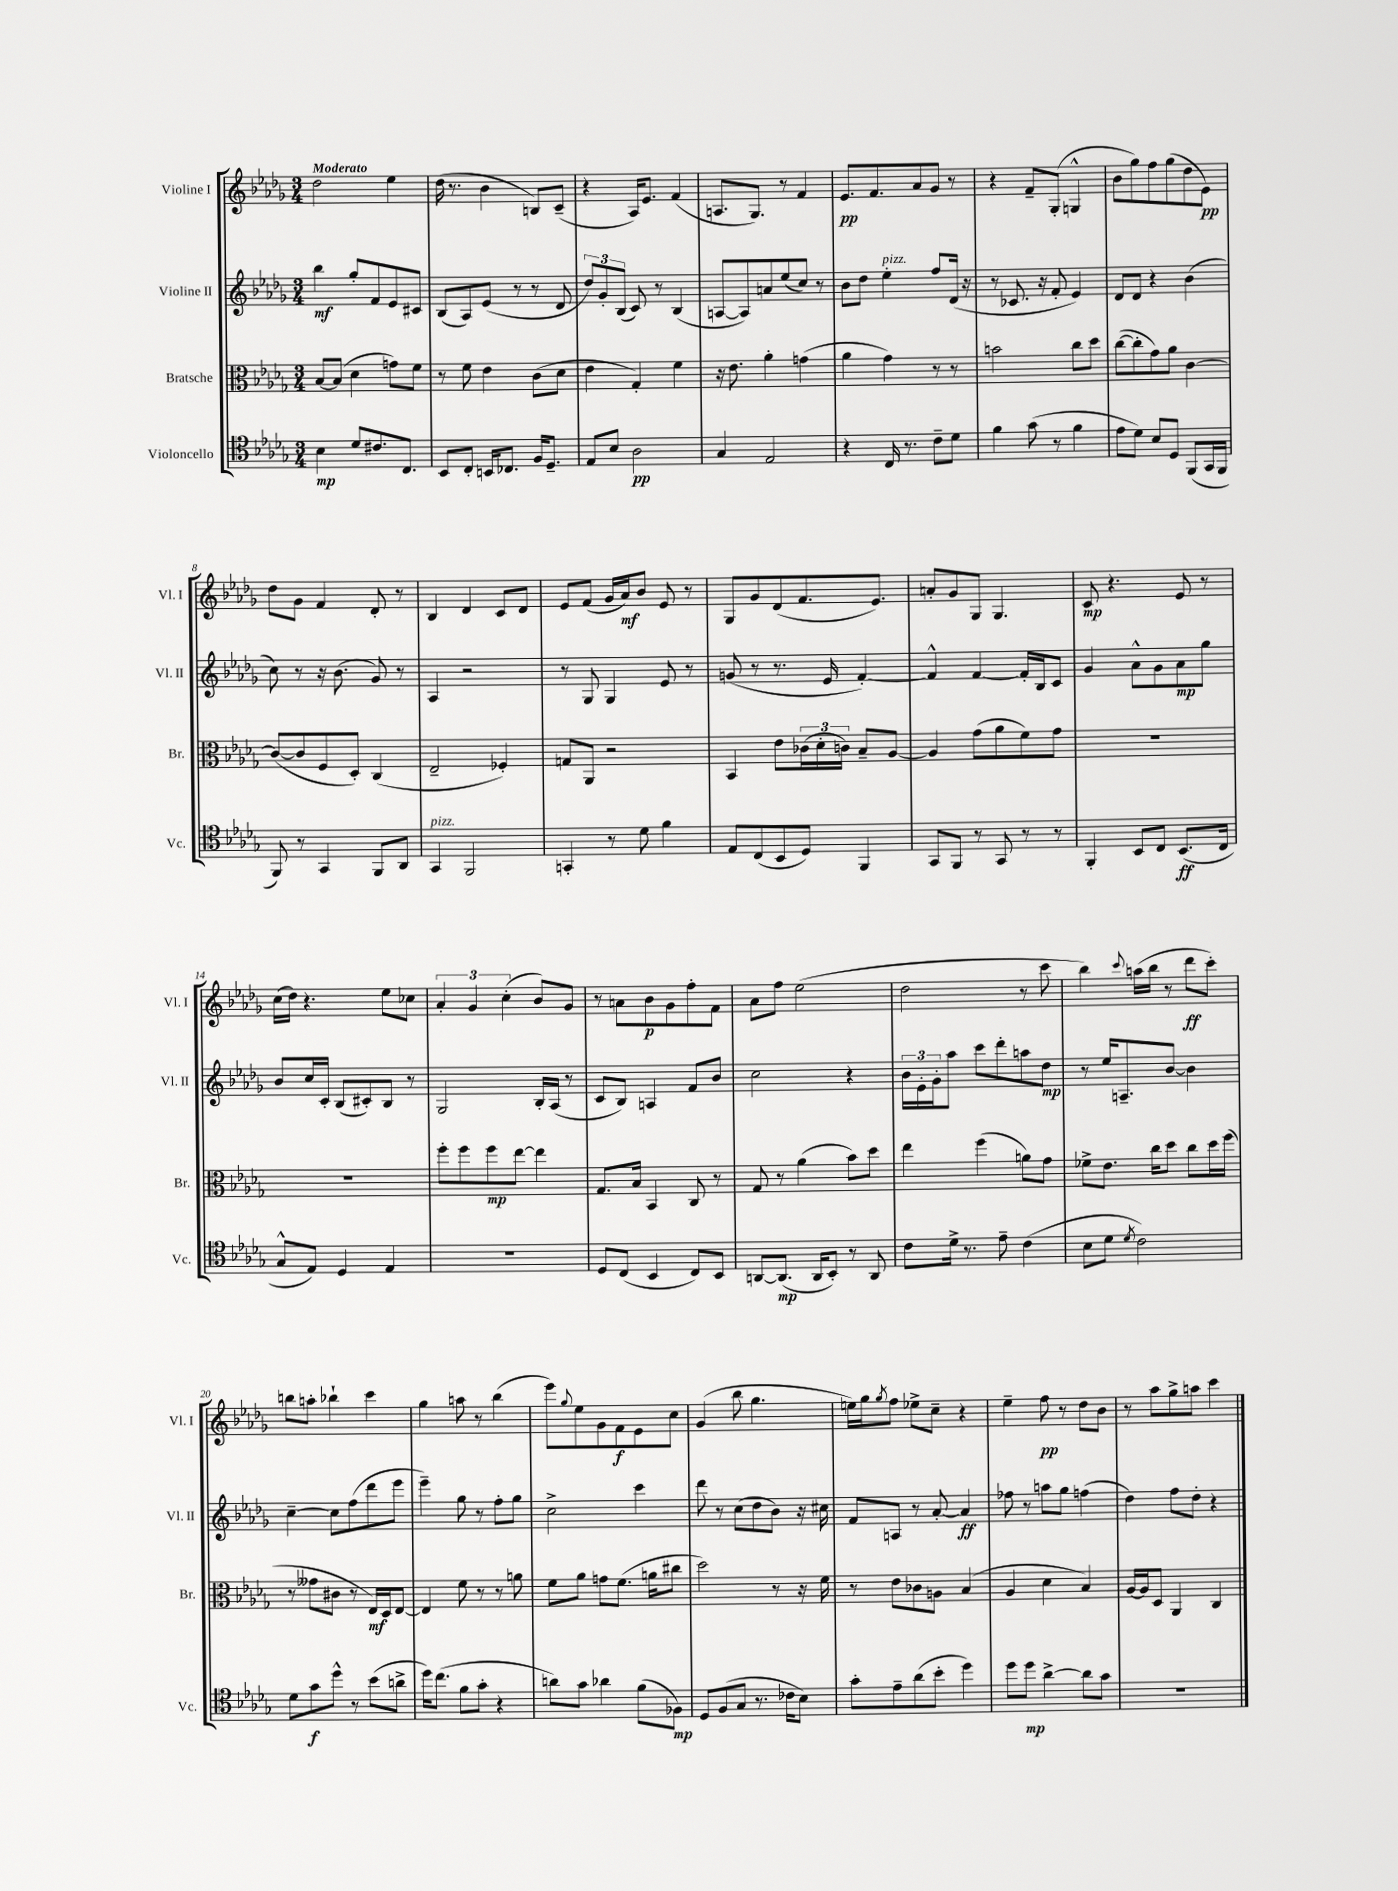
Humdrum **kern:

**kern	**dynam	**kern	**dynam	**kern	**dynam	**kern	**dynam
*part4	*part4	*part3	*part3	*part2	*part2	*part1	*part1
*staff4	*staff4	*staff3	*staff3	*staff2	*staff2	*staff1	*staff1
*I"Violoncello	*	*I"Bratsche	*	*I"Violine II	*	*I"Violine I	*
*I'Vc.	*	*I'Br.	*	*I'Vl. II	*	*I'Vl. I	*
*clefC4	*	*clefC3	*	*clefG2	*	*clefG2	*
*k[b-e-a-d-g-]	*	*k[b-e-a-d-g-]	*	*k[b-e-a-d-g-]	*	*k[b-e-a-d-g-]	*
*M3/4	*	*M3/4	*	*M3/4	*	*M3/4	*
=1	=1	=1	=1	=1	=1	=1	=1
!	!	!	!	!	!	!LO:TX:a:B:t=Moderato	!
4B-\	mp	[8B-/L	.	4bb-\	mf	2dd-\	.
.	.	(8B-/J]	.	.	.	.	.
8d-/L	.	4d-\	.	8gg-'/L	.	.	.
8.c#X/	.	.	.	8f/	.	.	.
.	.	8gn\L)	.	8e-/	.	4ee-\	.
8.C/J	.	.	.	.	.	.	.
.	.	8f\J	.	8c#X/J	.	.	.
=2	=2	=2	=2	=2	=2	=2	=2
8BB-/L	.	8r	.	(8B-/L	.	(16dd-\	.
.	.	.	.	.	.	8.r	.
8C'/J	.	8f\	.	8A-/)	.	.	.
16BBn/KL	.	4e-\	.	(8e-/J	.	4b-\	.
8.C-X/J	.	.	.	.	.	.	.
.	.	.	.	8r	.	.	.
16F/KL	.	(8c\L	.	8r	.	8Bn/L)	.
8.D-~/J	.	.	.	.	.	.	.
.	.	8d-\J	.	8d-/	.	(8c~/J	.
=3	=3	=3	=3	=3	=3	=3	=3
8E-/L	.	4e-\	.	12dd-/L)	.	4r	.
.	.	.	.	12g-'/	.	.	.
8B-/J	.	.	.	.	.	.	.
.	.	.	.	(12B-/J	.	.	.
2A-\	pp	4G-'/)	.	8c/)	.	16A-/KL)	.
.	.	.	.	.	.	8.e-/J	.
.	.	.	.	8r	.	.	.
.	.	4f\	.	(4B-/	.	(4f/	.
=4	=4	=4	=4	=4	=4	=4	=4
4G-/	.	16r	.	[8An/L	.	8.An/L	.
.	.	8.e-\	.	.	.	.	.
.	.	.	.	8A/])	.	.	.
.	.	.	.	.	.	8.G-/J)	.
2E-/	.	4a-'\	.	8an/	.	.	.
.	.	.	.	(8ee-/	.	8r	.
.	.	(4gn\	.	8cc/J)	.	4f/	.
.	.	.	.	8r	.	.	.
=5	=5	=5	=5	=5	=5	=5	=5
4r	.	4a-\	.	8b-\L	.	8.e-/L	pp
.	.	.	.	8dd-\J	.	.	.
.	.	.	.	.	.	8.f/	.
!	!	!	!	!LO:TX:a:i:t=pizz.	!	!	!
16C/	.	4g-\)	.	4ee-'\	.	.	.
8.r	.	.	.	.	.	.	.
.	.	.	.	.	.	8a-/	.
8c~\L	.	8r	.	8ff/L	.	8g-/J	.
8d-\J	.	8r	.	(16d-/Jk	.	8r	.
.	.	.	.	16r	.	.	.
=6	=6	=6	=6	=6	=6	=6	=6
4f\	.	2bn\	.	8r	.	4r	.
.	.	.	.	8.c-X/	.	.	.
(8g-\	.	.	.	.	.	8f~/L	.
.	.	.	.	16r	.	.	.
8r	.	.	.	8f'/	.	(8G-'/J	.
4f\	.	8cc\L	.	4e-/)	.	4Gn^^/	.
.	.	8dd-\J	.	.	.	.	.
=7	=7	=7	=7	=7	=7	=7	=7
8e-\L	.	([8cc\L	.	8d-/L	.	8b-\L	.
8d-\J)	.	8cc'\]	.	8d-/J	.	8gg-\)	.
8B-/L	.	8g-\)	.	4r	.	8ff\	.
8D-/J	.	8a-\J	.	.	.	(8gg-\	.
(8FF/L	.	[4c\	.	(4b-\	.	8dd-\	.
16GG-/L	.	.	.	.	.	8e-\J)	pp
16FF/JJ	.	.	.	.	.	.	.
!!LO:LB:g=z
=8	=8	=8	=8	=8	=8	=8	=8
8FF/)	.	(8c/L_	.	8cc\)	.	8dd-\L	.
8r	.	8c/]	.	8r	.	8g-\J	.
4GG-/	.	8F/	.	16r	.	4f/	.
.	.	.	.	(8.b-\	.	.	.
.	.	8D-'/J)	.	.	.	.	.
8FF/L	.	(4C/	.	8g-/)	.	8d-'/	.
8AA-/J	.	.	.	8r	.	8r	.
=9	=9	=9	=9	=9	=9	=9	=9
!LO:TX:a:i:t=pizz.	!	!	!	!	!	!	!
4GG-/	.	2E-~/	.	4A-/	.	4B-/	.
2FF/	.	.	.	2r	.	4d-/	.
.	.	4F-X'/)	.	.	.	8c/L	.
.	.	.	.	.	.	8d-/J	.
=10	=10	=10	=10	=10	=10	=10	=10
4GGn'/	.	8Gn/L	.	8r	.	8e-/L	.
.	.	8AA-/J	.	8G-/	.	(8f/J	.
8r	.	2r	.	4G-/	.	16g-/LL	.
.	.	.	.	.	.	16a-/J)	mf
8d-\	.	.	.	.	.	8b-/J	.
4f\	.	.	.	8e-/	.	8e-/	.
.	.	.	.	8r	.	8r	.
=11	=11	=11	=11	=11	=11	=11	=11
8E-/L	.	4BB-/	.	(8gn/	.	8G-/L	.
(8C/	.	.	.	8r	.	8g-/	.
8BB-/	.	8e-\L	.	8.r	.	(8d-/	.
8D-/J)	.	(24c-X\L	.	.	.	8.f/	.
.	.	24d-'\	.	.	.	.	.
.	.	.	.	16e-/	.	.	.
.	.	24cn\JJ)	.	.	.	.	.
4FF/	.	8B-~/L	.	[4f'/)	.	.	.
.	.	.	.	.	.	8.e-/J)	.
.	.	[8A-/J	.	.	.	.	.
=12	=12	=12	=12	=12	=12	=12	=12
8GG-/L	.	4A-/]	.	4f^^/]	.	8an'/L	.
8FF/J	.	.	.	.	.	8g-/	.
8r	.	(8g-\L	.	[4f/	.	8G-/J	.
8GG-/	.	8a-\	.	.	.	4.G-/	.
8r	.	8f\)	.	16f'/LL]	.	.	.
.	.	.	.	16B-/J	.	.	.
8r	.	8g-\J	.	8c/J	.	.	.
=13	=13	=13	=13	=13	=13	=13	=13
4FF'/	.	2.r	.	4g-/	.	8c/	mp
.	.	.	.	.	.	4.r	.
8BB-/L	.	.	.	8a-^^\L	.	.	.
8C/J	.	.	.	8g-\	.	.	.
(8.BB-/L	ff	.	.	8a-\	mp	8e-/	.
.	.	.	.	8gg-\J	.	8r	.
16C/Jk	.	.	.	.	.	.	.
!!LO:LB:g=z
=14	=14	=14	=14	=14	=14	=14	=14
8G-^^/L	.	2.r	.	8b-/L	.	(16cc\LL	.
.	.	.	.	.	.	16dd-\JJ)	.
8E-/J)	.	.	.	16cc/L	.	4.r	.
.	.	.	.	16c'/JJ	.	.	.
4D-/	.	.	.	(8B-/L	.	.	.
.	.	.	.	8c#X'/)	.	.	.
4E-/	.	.	.	8B-/J	.	8ee-\L	.
.	.	.	.	8r	.	8cc-X\J	.
=15	=15	=15	=15	=15	=15	=15	=15
2.r	.	8ff'\L	.	2G-/	.	6a-'/	.
.	.	8ff\	.	.	.	.	.
.	.	.	.	.	.	6g-/	.
.	.	8ff\	mp	.	.	.	.
.	.	.	.	.	.	(6cc'\	.
.	.	[8ee-\J	.	.	.	.	.
.	.	4ee-\]	.	16B-'/LL	.	8b-/L)	.
.	.	.	.	(16A-/JJ	.	.	.
.	.	.	.	8r	.	8g-/J	.
=16	=16	=16	=16	=16	=16	=16	=16
8D-/L	.	8.G-/L	.	8c/L	.	8r	.
(8C/J	.	.	.	8B-/J)	.	8an\L	.
.	.	16B-/Jk	.	.	.	.	.
4BB-/	.	4BB-/	.	4An/	.	8b-\	p
.	.	.	.	.	.	8g-\	.
8C/L)	.	8C/	.	8f/L	.	8ff'\	.
8BB-/J	.	8r	.	8b-/J	.	8f\J	.
=17	=17	=17	=17	=17	=17	=17	=17
[8AAn/L	.	8G-/	.	2cc\	.	8a-\L	.
(8.AA/J]	mp	8r	.	.	.	8ff\J	.
.	.	(4a-\	.	.	.	(2ee-\	.
16AA/KL	.	.	.	.	.	.	.
8BB-'/J)	.	.	.	.	.	.	.
8r	.	8b-\L)	.	4r	.	.	.
8AA/	.	8dd-\J	.	.	.	.	.
=18	=18	=18	=18	=18	=18	=18	=18
8c\L	.	4ee-\	.	24b-\LL	.	2dd-\	.
.	.	.	.	24e-'\	.	.	.
.	.	.	.	24g-'\J	.	.	.
16d-^\Jk	.	.	.	8aa-\J	.	.	.
8.r	.	.	.	.	.	.	.
.	.	(4ff\	.	8ccc\L	.	.	.
8e-~\	.	.	.	8ddd-'\	.	.	.
(4c\	.	8an\L)	.	8aan\	.	8r	.
.	.	8g-\J	.	8dd-\J	mp	8ccc\	.
=19	=19	=19	=19	=19	=19	=19	=19
8B-\L	.	8f-X^\L	.	8r	.	4bb-\)	.
8d-\J	.	8.e-\J	.	16ee-/KL	.	.	.
.	.	.	.	8.An~/	.	.	.
8qd-/	.	.	.	.	.	8qqccc/	.
2c\)	.	.	.	.	.	(16aan\LL	.
.	.	16cc\KL	.	.	.	16bb-\JJ	.
.	.	8dd-\J	.	[8b-/J	.	8r	.
.	.	8cc\L	.	4b-\]	.	8ddd-\L	ff
.	.	16dd-\L	.	.	.	8ccc'\J)	.
.	.	(16ff\JJ	.	.	.	.	.
!!LO:LB:g=z
=20	=20	=20	=20	=20	=20	=20	=20
8d-\L	.	8r	.	[4cc~\	.	8bbn\L	.
8g-\	f	8g--X\L	.	.	.	8aan'\J	.
8dd-^^\J	.	8c#X\J	.	8cc\L]	.	4bb-X`\	.
8r	.	8r	.	(8ff\	.	.	.
(8b-\L	.	16E-/LL)	mf	8ddd-\	.	4ccc\	.
.	.	16D-/J	.	.	.	.	.
8an^\J	.	[8E-/J	.	8eee-\J	.	.	.
=21	=21	=21	=21	=21	=21	=21	=21
16dd-\KL)	.	4E-/]	.	4eee-~\)	.	4gg-\	.
(8.cc\J	.	.	.	.	.	.	.
8f\L	.	8f\	.	8gg-\	.	8aan\	.
8g-'\J	.	8r	.	8r	.	8r	.
4r	.	8r	.	8ff'\L	.	(4bb-\	.
.	.	8an\	.	8gg-\J	.	.	.
=22	=22	=22	=22	=22	=22	=22	=22
8an\L)	.	8f\L	.	2cc^\	.	8eee-\L)	.
.	.	.	.	.	.	8qqgg-/	.
8g-\J	.	8a-\J	.	.	.	8ee-\	.
4a-X\	.	8gn\L	.	.	.	8g-\	.
.	.	(8.f\J	.	.	.	8f\	f
(8f\L	.	.	.	4ccc\	.	8e-\	.
.	.	16an\KL	.	.	.	.	.
8F-X\J)	mp	8cc#X\J	.	.	.	8cc\J	.
=23	=23	=23	=23	=23	=23	=23	=23
8D-/L	.	2dd-\)	.	8ddd-\	.	(4g-/	.
(8F/	.	.	.	8r	.	.	.
8G-/J	.	.	.	(8cc\L	.	8bb-\	.
8.r	.	.	.	8dd-\	.	4.gg-\	.
.	.	8r	.	8b-\J)	.	.	.
16c-X\KL	.	.	.	.	.	.	.
8B-\J)	.	16r	.	16r	.	.	.
.	.	16f\	.	16cc#X\	.	.	.
=24	=24	=24	=24	=24	=24	=24	=24
8g-'\L	.	8r	.	8f/L	.	16een\LL)	.
.	.	.	.	.	.	16gg-\J	.
.	.	.	.	.	.	8qgg-/	.
8e-~\	.	8e-\L	.	8An/J	.	8ff\J	.
(8a-\	.	8c-X\	.	8r	.	8ee-X^\L	.
8b-'\J	.	8An\J	.	[8a-'/	.	8cc~\J	.
4dd-\)	.	(4B-/	.	4a-/]	ff	4r	.
=25	=25	=25	=25	=25	=25	=25	=25
8dd-\L	.	4A-/	.	8ff-X\	.	4ee-~\	.
8dd-\J	mp	.	.	8r	.	.	.
[4a-^\	.	4d-\	.	8aan\L	.	8ff\	pp
.	.	.	.	8gg-\J	.	8r	.
8a-\L]	.	4B-/)	.	(4ffn\	.	8dd-\L	.
8g-\J	.	.	.	.	.	8b-\J	.
=26	=26	=26	=26	=26	=26	=26	=26
2.r	.	[16A-/LL	.	4dd-\)	.	8r	.
.	.	16A-/J]	.	.	.	.	.
.	.	8D-/J	.	.	.	8aa-\L	.
.	.	4AA-/	.	8ff\L	.	8gg-^\	.
.	.	.	.	8dd-'\J	.	8aan\J	.
.	.	4C/	.	4r	.	4ccc\	.
==	==	==	==	==	==	==	==
*-	*-	*-	*-	*-	*-	*-	*-
